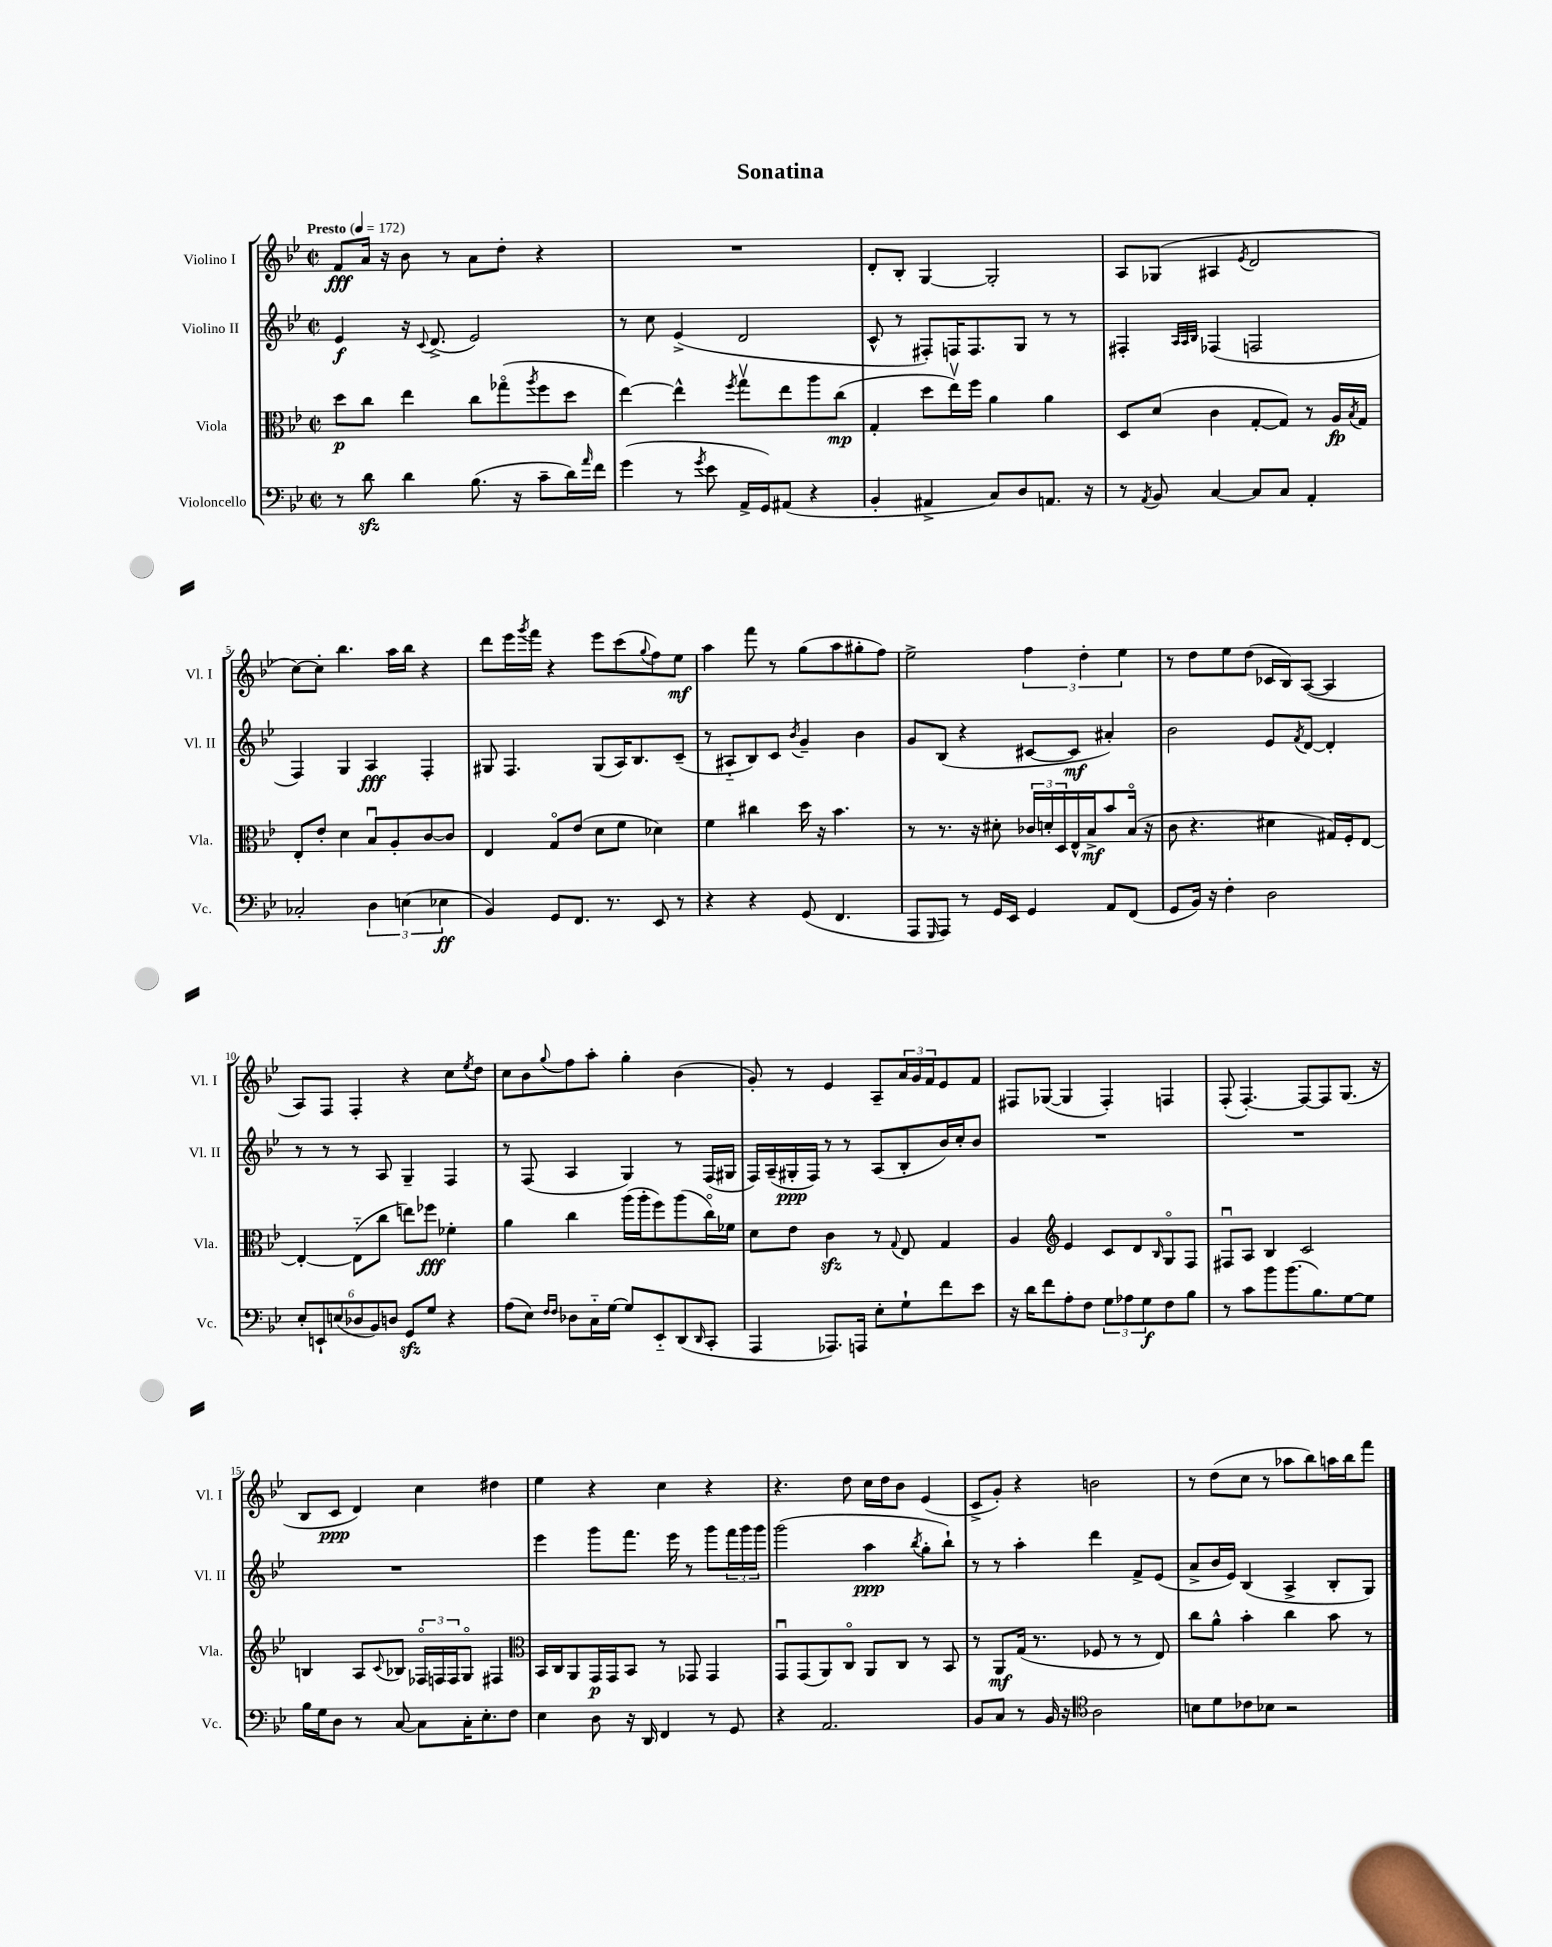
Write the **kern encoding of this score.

**kern	**kern	**kern	**kern
*staff4	*staff3	*staff2	*staff1
*clefF4	*clefC3	*clefG2	*clefG2
*k[b-e-]	*k[b-e-]	*k[b-e-]	*k[b-e-]
*M2/2	*M2/2	*M2/2	*M2/2
*met(c|)	*met(c|)	*met(c|)	*met(c|)
*MM172	*MM172	*MM172	*MM172
8r	8dd	4e-	8f
8d	8cc	.	16a
.	.	.	16r
4d	4ee-	16r	8b-
.	.	8qqc	.
.	.	(8.d^	.
.	.	.	8r
(8.B-	8cc	2e-)	8a
.	(8gg-o	.	8dd'
16r	.	.	.
.	8qaa	.	.
8c~	8ff	.	4r
16d)	8dd	.	.
16qqa	.	.	.
16f	.	.	.
=	=	=	=
(4g	[4ee-)	8r	1r
.	.	8cc	.
8r	4ee-^^]	(4e-^	.
8qg	.	.	.
8e-	.	.	.
.	8qff	.	.
16AA^	8ggv	2d	.
16GG)	.	.	.
(8AA#	8ee-	.	.
4r	8aa	.	.
.	(8cc	.	.
=	=	=	=
4BB-'	4G'	8c^^	8d'
.	.	8r	8B-'
4AA#^	8dd	8F#')	[4G
.	16ee-v)	16F	.
.	16ff	8.F	.
8C)	4a	.	2G']
8D	.	8G	.
8.AA	4a	8r	.
.	.	8r	.
16r	.	.	.
=	=	=	=
8r	8D	4F#'	8A
8qAA	.	.	.
8BB-	(8d	.	(8G-
.	.	32qqA	.
.	.	32qqA	.
.	.	32qqB-	.
[4C	4c	(4F-	4A#
.	.	.	8qe-
8C]	[8G'	2F	2d
8C	8G])	.	.
4AA'	8r	.	.
.	16A	.	.
.	8qB-	.	.
.	16G	.	.
=	=	=	=
2C-'	8E-'	4F)	[8cc)
.	8e-'	.	8cc']
.	4d	4G	4.bb-
6D	8B-u	4A	.
.	8A'	.	16aa
(6E	.	.	.
.	.	.	16bb-
.	[8c	4F'	4r
6E-	.	.	.
.	8c]	.	.
=	=	=	=
4BB-)	4E-	8G#	8ddd
.	.	4.F	16eee-
.	.	.	8qggg
.	.	.	16fff
8GG	8Go	.	4r
8.FF	(8e-	.	.
.	8d	(8G#	8eee-
8.r	.	.	.
.	8f	16A)	(8ccc
.	.	8.B-	.
.	.	.	8qqgg
8EE-	4d-)	.	8ff)
8r	.	(8c~	8ee-
=	=	=	=
4r	4f	8r	4aa
.	.	8A#'~	.
4r	4cc#	8B-)	8fff
.	.	8c	8r
.	.	8qb-	.
(8GG	16dd	4g~	(8gg
.	16r	.	.
4.FF	4.b-	.	8aa
.	.	4b-	8gg#'
.	.	.	8ff)
=	=	=	=
8AAA	8r	8g	2ee-^
16qqGGG	.	.	.
8AAA)	8.r	(8B-	.
8r	.	4r	.
.	16r	.	.
16GG	8d#'	.	.
16EE-	.	.	.
4GG	24c-	[8c#	6ff
.	24d'	.	.
.	24D	.	.
.	16E-^^	8c#]	.
.	.	.	6dd'
.	16B-^	.	.
8AA	8b-	4a#')	.
.	.	.	6ee-
(8FF	(16B-o	.	.
.	16r	.	.
=	=	=	=
8GG	8c	2b-	8r
16BB-)	4.r	.	8dd
16r	.	.	.
4F'	.	.	8ee-
.	.	.	(8dd
2D	4d#	8e-	16c-
.	.	.	16B-)
.	.	8qf	.
.	.	[8d	([8A
.	16G#)	4d']	4A]
.	16F'	.	.
.	[8E-	.	.
=	=	=	=
12E-'	4E-'_	8r	8A)
12EE`	.	.	.
.	.	8r	8F
(12E	.	.	.
12D-	(8E-'~]	8r	4F'
12BB-)	.	.	.
.	8cc	8A	.
12D	.	.	.
8GG	8ee)	4G~	4r
8G	8ff-	.	.
4r	4f-'	4F	8cc
.	.	.	8qee-
.	.	.	8dd
=	=	=	=
(8A	4a	8r	8cc
8E-)	.	(8F	8b-
16qqF	.	.	.
16qqF	.	.	8qqgg
8D-	4cc	4A	8ff
16C'~	.	.	8aa'
[16G	.	.	.
8G]	(16aa	4G)	4gg'
.	16aa'	.	.
8EE-'~	8ff)	.	.
(8DD	(8aa	8r	(4b-
16qqDD	.	.	.
8CC'	16cco)	(16F	.
.	16f-	16G#	.
=	=	=	=
4AAA	8d	16F)	8g')
.	.	(16A~	.
.	8e-	16G#'	8r
.	.	16F)	.
8.AAA-)	4c	8r	4e-
.	.	8r	.
16AAA	.	.	.
8E-'	8r	(8A	8A~
.	8qqG	.	.
8G`	8E-	8B-'	24a
.	.	.	24g
.	.	.	24f
8f	4G	16b-)	8e-
.	.	16cc'	.
8e-	.	8b-	8f
=	=	=	=
16r	4A	1r	8F#
16d	.	.	.
8f	.	.	([8G-
*	*clefG2	*	*
8A'	4e-	.	4G-]
8F	.	.	.
12G	8c	.	4F#')
12A-	.	.	.
.	8d	.	.
12G	.	.	.
.	16qqB-	.	.
8F	8Go	.	4F
8B-	8F	.	.
=	=	=	=
8r	8F#u	1r	(8F'
8c	8A	.	[4.F')
8b-	4B-	.	.
(8.b-	.	.	.
.	2c	.	8F_
8.B-)	.	.	.
.	.	.	8F]
[8G	.	.	(8.G
8G]	.	.	.
.	.	.	16r
=	=	=	=
16B-	4B	1r	8B-
16G	.	.	.
8D	.	.	8c
8r	8A	.	4d)
.	8qqc	.	.
[8C	8B-	.	.
8C]	24F-o	.	4cc
.	24F	.	.
.	24F	.	.
16C'	8Go	.	.
8.E-'	.	.	.
.	4F#	.	4dd#
8F	.	.	.
=	=	=	=
*	*clefC3	*	*
4E-	16BB-	4eee-	4ee-
.	16C	.	.
.	8AA	.	.
8D	16GG	8ggg	4r
.	16GG	.	.
16r	8BB-	8.fff	.
16DD	.	.	.
4FF	8r	.	4cc
.	.	16eee-	.
.	8GG-	8r	.
8r	4GG-	8ggg	4r
8GG	.	24fff	.
.	.	24ggg	.
.	.	24ggg	.
=	=	=	=
4r	8GGu	(2ggg	4.r
.	(8GG	.	.
2.AA	8AA)	.	.
.	8Co	.	8dd
.	8AA	4aa	16cc
.	.	.	16dd
.	8C	.	8b-
.	.	8qbb-	.
.	8r	8gg'	(4e-
.	8BB-	8bb-`)	.
=	=	=	=
8BB-	8r	8r	8c^
8C	8AA	8r	8g')
8r	(16G	4aa'	4r
.	8.r	.	.
16BB-	.	.	.
16r	.	.	.
*clefC4	*	*	*
2A	8F-	4ddd	2b
.	8r	.	.
.	8r	8f^	.
.	8E-)	(8e-	.
=	=	=	=
8B	8cc	8a^	8r
8d	8a^^	16b-	(8dd
.	.	16e-)	.
8c-	4b-'	(4B-	8cc
8B-	.	.	8r
2r	4cc	4A^	8aa-
.	.	.	8bb-)
.	8b-	8B-'	16aa
.	.	.	16bb-
.	8r	8G)	8fff
==	==	==	==
*-	*-	*-	*-
